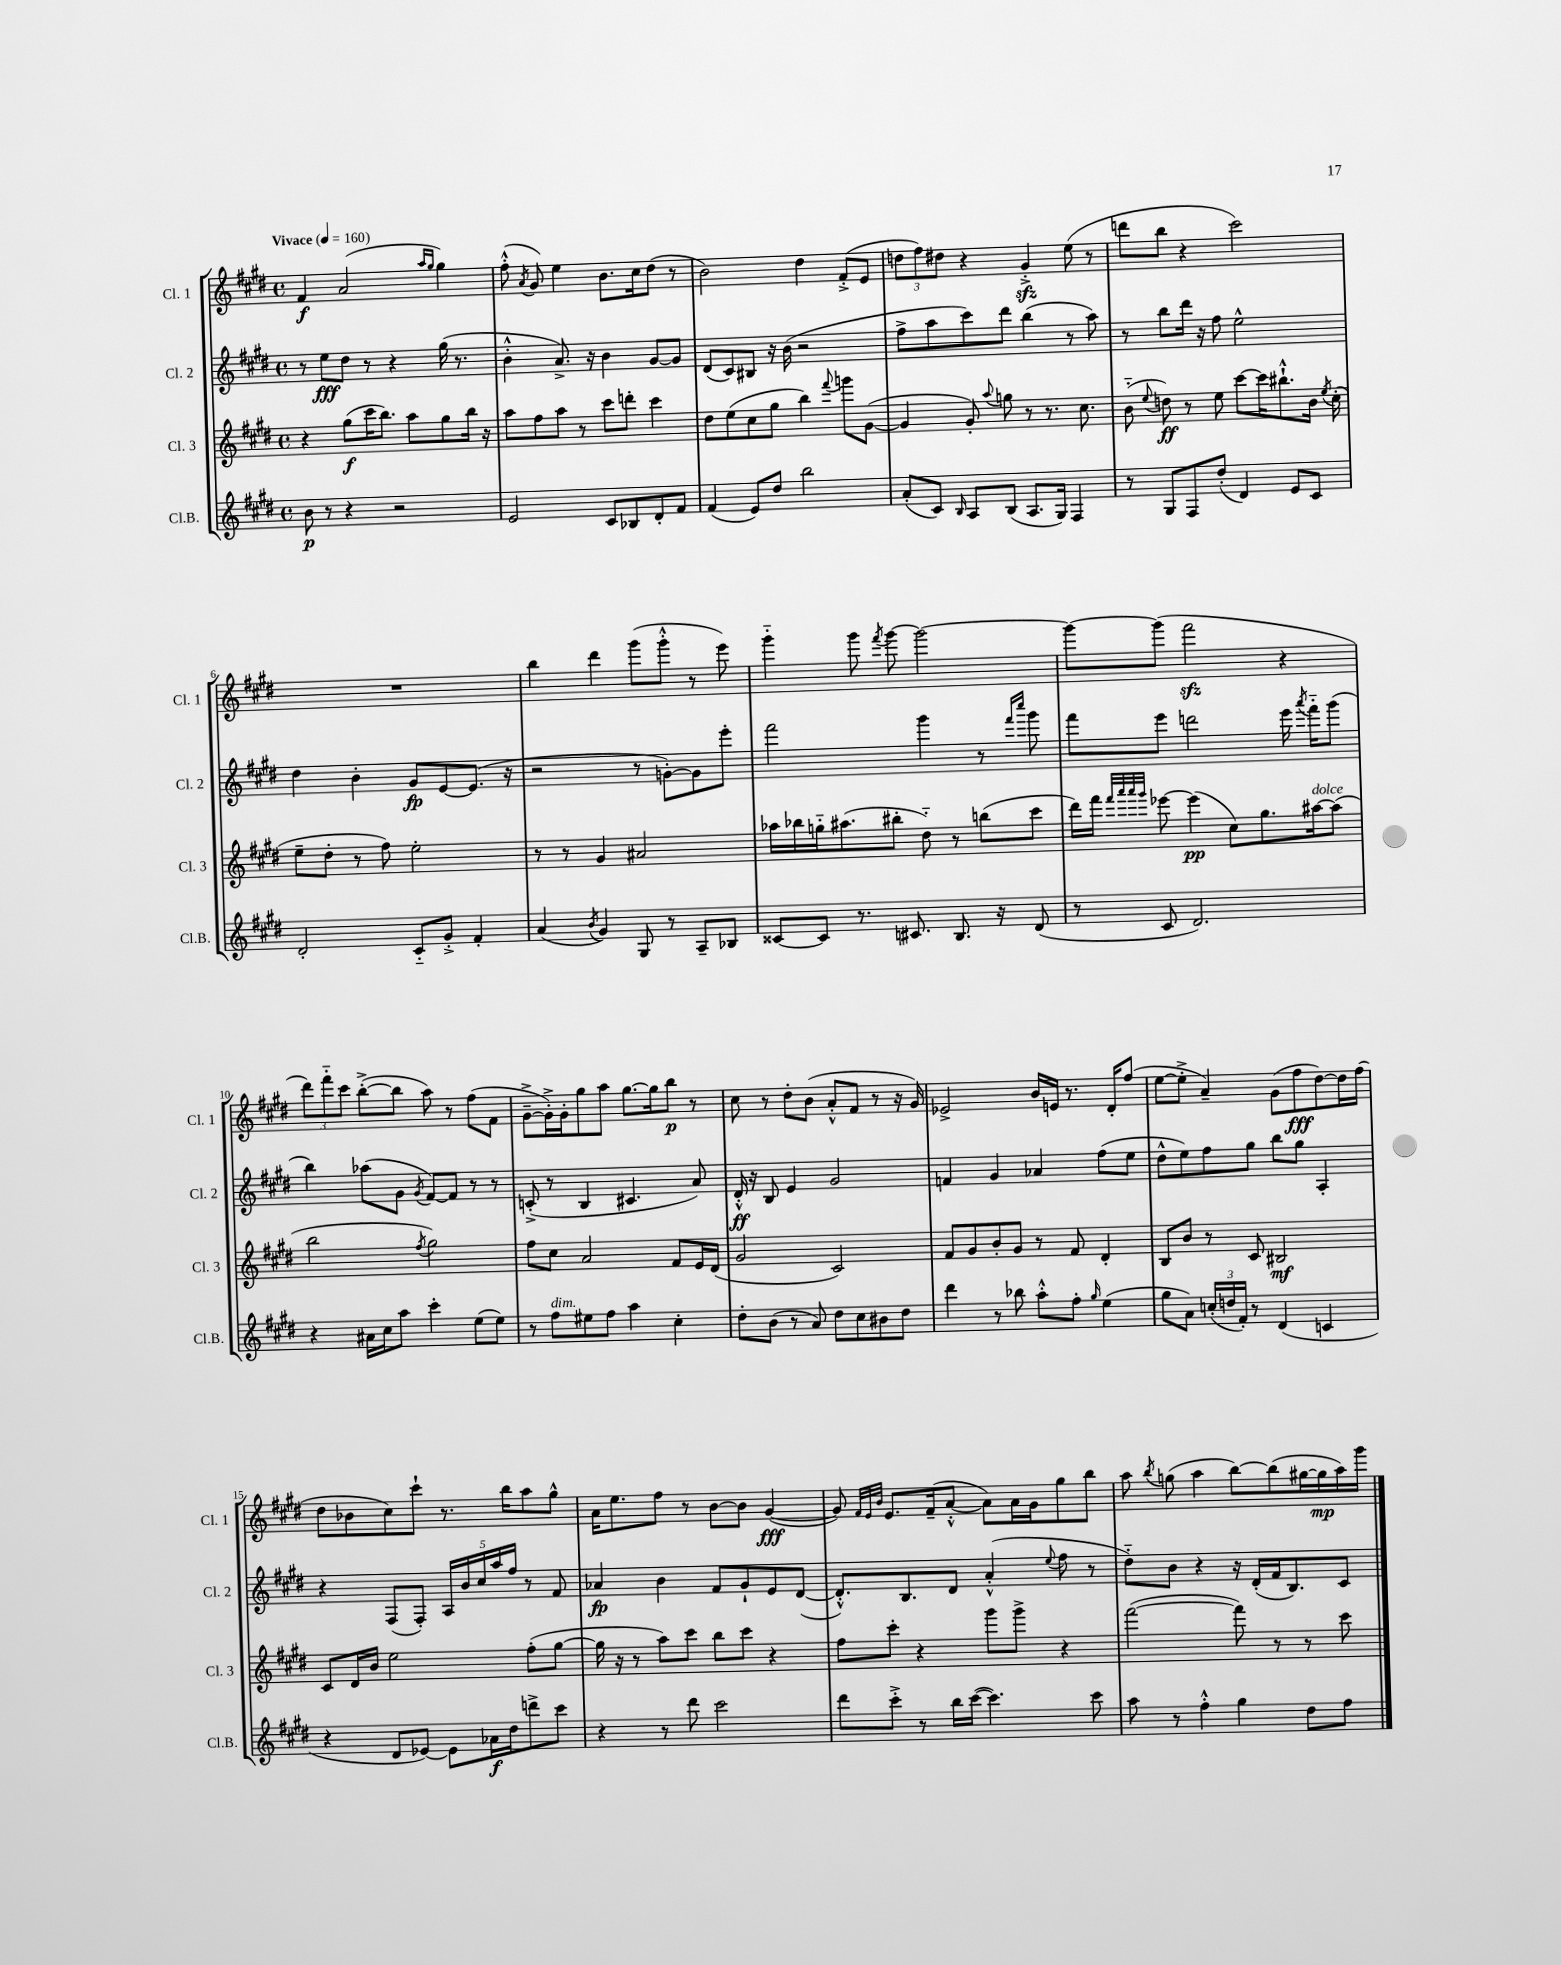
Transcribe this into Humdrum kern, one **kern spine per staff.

**kern	**kern	**kern	**kern
*staff4	*staff3	*staff2	*staff1
*clefG2	*clefG2	*clefG2	*clefG2
*k[f#c#g#d#]	*k[f#c#g#d#]	*k[f#c#g#d#]	*k[f#c#g#d#]
*M4/4	*M4/4	*M4/4	*M4/4
*met(c)	*met(c)	*met(c)	*met(c)
*MM160	*MM160	*MM160	*MM160
8b	4r	8r	4f#
8r	.	8ee	.
4r	(8gg#	8dd#	(2a
.	16ccc#	8r	.
.	8.bb)	.	.
2r	.	4r	.
.	8aa	.	.
.	.	.	16qqaa
.	.	.	16qqgg#
.	8gg#	(16gg#	4gg#)
.	.	8.r	.
.	16bb	.	.
.	16r	.	.
=	=	=	=
2e	8aa	4b'^^	(8ff#'^^
.	.	.	8qa
.	8ff#	.	8g#)
.	8aa	8.a^)	4ee
.	8r	.	.
.	.	16r	.
8c#	8ccc#	4b	8.b
8B-	8ddd'	.	.
.	.	.	16cc#
8d#'	4ccc#	[8g#	(8dd#
8f#	.	8g#]	8r
=	=	=	=
(4f#	8dd#	(8d#	2b)
.	(8ee	8c#)	.
8e)	8cc#	8B#	.
8dd#	8gg#	16r	.
.	.	(16b	.
2bb	4bb)	2r	4dd#
.	8qqfff#	.	.
.	8ggg	.	(8f#'^
.	([8g#	.	8e
=	=	=	=
(8a'	4g#]	8ff#^	12dd
.	.	.	12ff#)
8c#)	.	8aa	.
.	.	.	12dd#
16qqB	.	.	.
8A	8g#')	8ccc#)	4r
.	8qqaa	.	.
(8B	8gg	8ddd#	.
8.A	8r	(4bb	4g#'^
.	8.r	.	.
16G#)	.	.	.
4F#	.	8r	(8ee
.	8.cc#	.	.
.	.	8aa)	8r
=	=	=	=
8r	(8b'~	8r	8ddd
.	8qqee	.	.
8G#	8dd)	8bb	8bb
8F#	8r	16ddd#	4r
.	.	16r	.
(8dd#'	8ee	8ff#	.
4d#)	[8ccc#	2ee^^	2ccc#)
.	16ccc#]	.	.
.	8.bb#`^^	.	.
8e	.	.	.
8c#	16b	.	.
.	8qee	.	.
.	(16cc#'	.	.
=	=	=	=
2d#'	8ee~	4dd#	1r
.	8dd#'	.	.
.	8r	4b'	.
.	8ff#)	.	.
8c#'~	2ee'	8g#	.
8g#'^	.	[8e	.
4f#'	.	(8.e]	.
.	.	16r	.
=	=	=	=
(4a	8r	2r	4bb
.	8r	.	.
8qb	.	.	.
4g#)	4g#	.	4ddd#
8G#	2a#	8r	(8ggg#
8r	.	[8g')	8ggg#'^^
8A~	.	8g]	8r
8B-	.	8eee'	8eee)
=	=	=	=
[8c##	16aa-	2fff#	4ggg#'~
.	16bb-	.	.
8c##]	16gg'~	.	.
.	(8.aa#	.	.
8.r	.	.	8ggg#
.	.	.	8qfff#
.	8bb#'	.	[8ggg#
8.c#	.	.	.
.	8dd#'~)	4ggg#	2ggg#_
8.B	8r	.	.
.	(8bb	8r	.
16r	.	.	.
.	.	16qqfff#	.
.	.	16qqcccc#	.
(8d#	8ccc#	8ggg#	.
=	=	=	=
8r	16ddd#)	8fff#	8ggg#_
.	16fff#	.	.
.	32qqfff#	.	.
.	32qqaaa	.	.
.	32qqaaa	.	.
.	32qqggg#	.	.
8c#	[8eee-	8eee	(8ggg#]
2.d#)	(4eee-]	2ddd	2fff#
.	8cc#)	.	.
.	8.gg#	.	.
.	.	16eee	4r
.	.	8qaaa	.
.	[16aa#	16fff#'~	.
.	(8aa#]	(8ggg#	.
=	=	=	=
4r	2bb	4bb)	12ddd#)
.	.	.	12fff#'~
.	.	.	12ccc#
16a#	.	(8aa-	([8bb'^
16cc#	.	.	.
8aa	.	8g#	8bb]
.	8qff#	8qg#	.
4ccc#'	2gg#)	[8f#)	8aa)
.	.	8f#]	8r
(8ee	.	8r	(8ff#
8ee)	.	8r	8f#
=	=	=	=
8r	8ff#	(8c'^	[8g#~^
8ff#	8cc#	8r	16g#'^])
.	.	.	16g#'
8ee#	2a	4B	8gg#
8ff#	.	.	8aa
4aa	.	4.c#	[8.gg#
.	.	.	16gg#]
4cc#'	8f#	.	8bb
.	16e	8a)	8r
.	(16d#	.	.
=	=	=	=
8dd#'	2g#	16d#'^^	8cc#
.	.	16r	.
(8b	.	8B	8r
8r	.	4e	8dd#'
8a)	.	.	(8b
8dd#	2c#)	2g#	8a'^^
8cc#	.	.	8f#
8b#	.	.	8r
8dd#	.	.	16r
.	.	.	16g#)
=	=	=	=
4ddd#	8f#	4f	2e-^
.	8g#	.	.
8r	8b'	4g#	.
8bb-	8g#	.	.
8aa'^^	8r	4a-	16b
.	.	.	16e
8ff#'	8f#	.	8.r
16qqgg#	.	.	.
(4ee	4d#'	(8ff#	.
.	.	.	16d#'
.	.	8ee	(8ff#
=	=	=	=
8gg#	8B	8dd#^^	[8ee
8a)	8b	8ee)	8ee'^]
(24cc'	8r	8ff#	4a~)
24dd	.	.	.
24f#')	.	.	.
8r	8c#	8gg#	.
(4d#	2B#	8bb	(8g#
.	.	8gg#	8ff#
4c	.	4A'	[8dd#)
.	.	.	16dd#]
.	.	.	(16ff#
=	=	=	=
4r	8c#	4r	8dd#
.	16d#	.	8b-
.	16b	.	.
8d#	2ee	(8F#	8cc#)
[8e-)	.	8F#')	8ccc#`
8e-]	.	20A	8.r
.	.	20b	.
.	.	20cc#	.
16a-	.	.	.
.	.	20aa	.
16dd#	.	.	16bb
.	.	20ff#	.
8ddd^	(8ff#'	8r	8aa
8ccc#	[8gg#	8f#	8gg#^^
=	=	=	=
4r	16gg#]	4a-	16a
.	16r	.	8.ee
.	8r	.	.
8r	8aa)	4b	8ff#
8ddd#	8ccc#	.	8r
2ccc#	8bb	8f#	[8b
.	8ccc#	8g#`	8b]
.	4r	8e	([4g#
.	.	([8d#	.
=	=	=	=
8ddd#	8ff#	8.d#'^^])	8g#])
.	.	.	32qqf#
.	.	.	32qqe
.	.	.	32qqb
8ccc#'^	8ccc#'	.	8.e
.	.	8.B	.
8r	4r	.	.
.	.	.	(16f#~
16bb	.	8d#	[8a'^^
([16ccc#	.	.	.
4.ccc#])	8ggg#	(4a'^^	8a])
.	8ggg#^	.	16a
.	.	.	16g#
.	.	8qqee	.
.	4r	8ff#	8gg#
8ccc#	.	8r	8bb
=	=	=	=
8aa	([2fff#	8dd#'~)	8aa
.	.	.	8qbb
8r	.	8b	(8gg
4ff#'^^	.	4r	4aa
4gg#	8fff#])	16r	[8bb)
.	.	(16d#'	.
.	8r	16f#	(8bb]
.	.	8.B)	.
8dd#	8r	.	[16gg#
.	.	.	16gg#]
8ff#	8ccc#	8c#	16aa)
.	.	.	16ggg#
==	==	==	==
*-	*-	*-	*-
